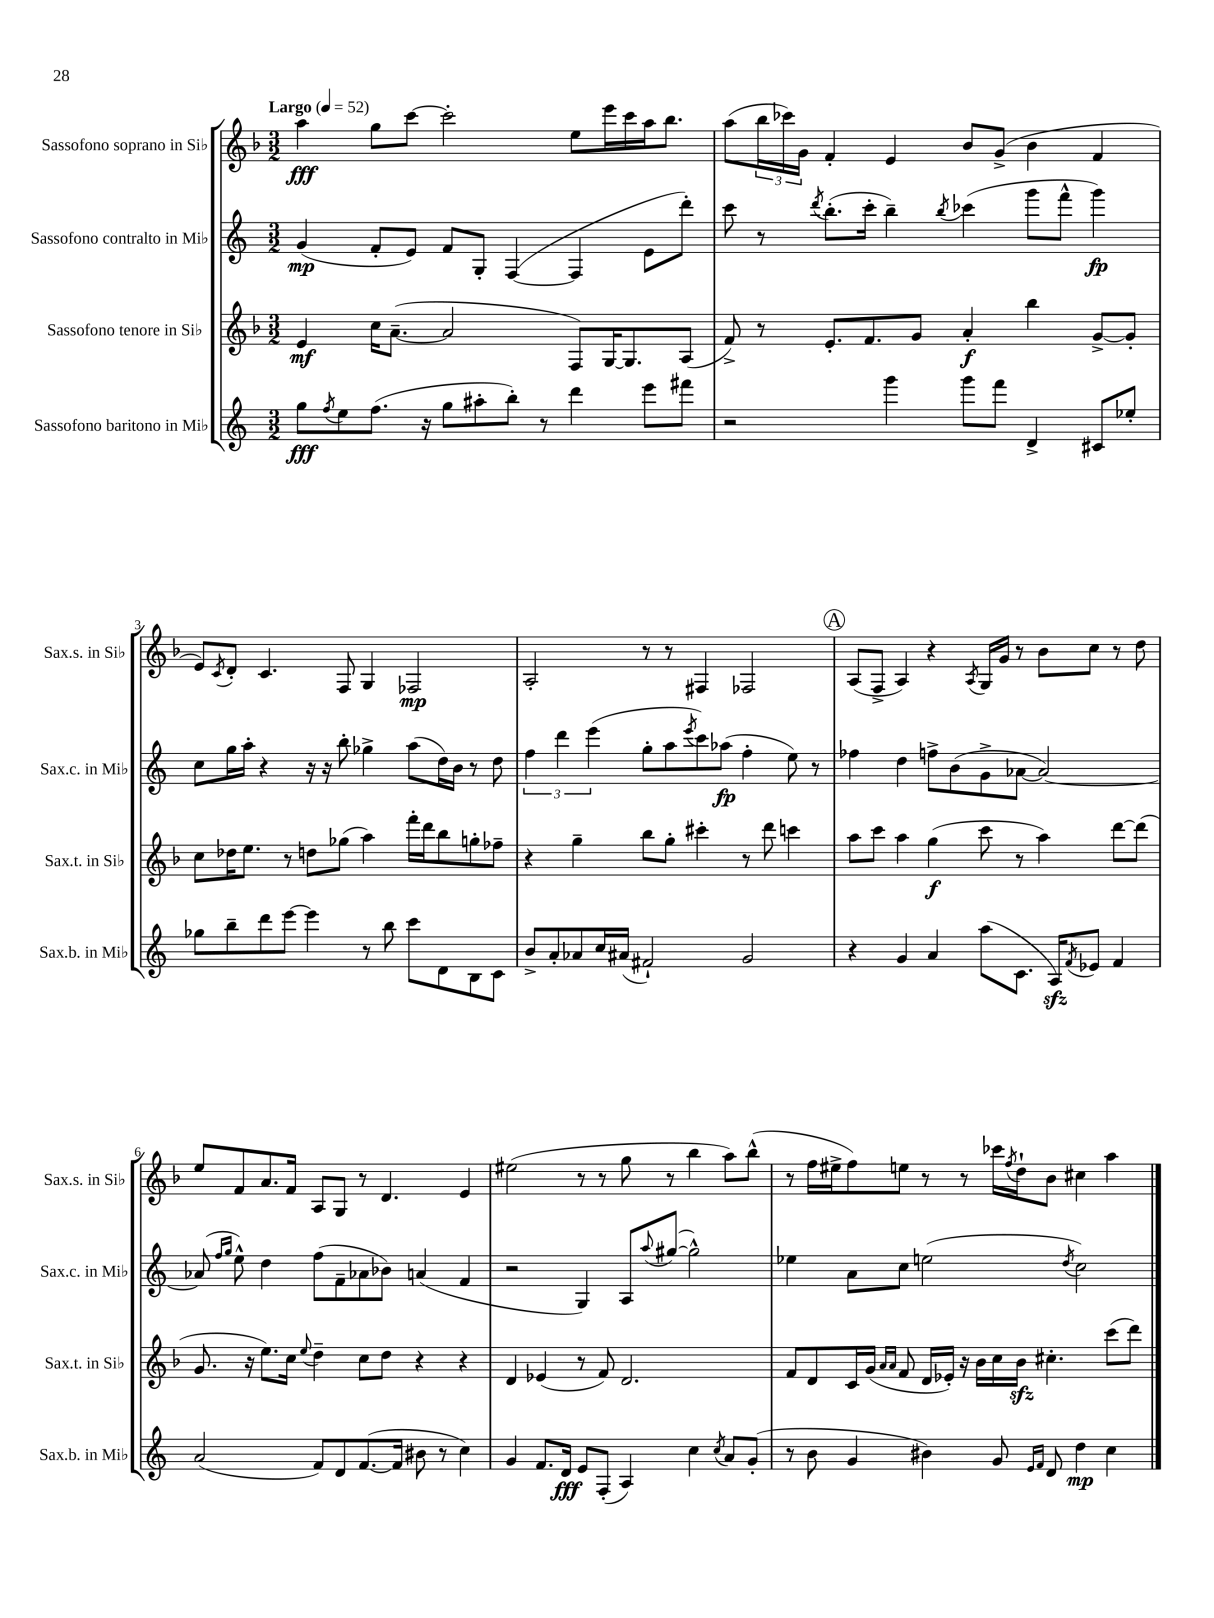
<<
\new StaffGroup <<
\new Staff = "s0" \with { instrumentName = "Sassofono soprano in Sib" shortInstrumentName = "Sax.s. in Sib" } {
    \clef treble \key f \major \numericTimeSignature \time 3/2 \tempo "Largo" 4 = 52
    a''4\fff g''8 c'''8~ c'''2-. e''8 e'''16 c'''16 a''16 bes''8. |
    a''8( \tuplet 3/2 { bes''16 ces'''16) g'16 } f'4-. e'4 bes'8 g'8->( bes'4 f'4 |
    e'8) \acciaccatura { c'8 } d'8-. c'4. f8 g4 fes2\mp |
    a2-. r8 r8 fis4 fes2 |
    \mark \markup { \circle "A" } a8( f8-> a4) r4 \acciaccatura { a8 } g16 g'16 r8 bes'8 c''8 r8 d''8 |
    e''8 f'8 a'8. f'16 a8 g8 r8 d'4. e'4 |
    eis''2( r8 r8 g''8 r8 bes''4 a''8) bes''8-^( |
    r8 f''16 eis''16-> f''8) e''8 r8 r8 ces'''16 \acciaccatura { f''8 } d''16-! bes'8 cis''4 a''4 \bar "|." |
}
\new Staff = "s1" \with { instrumentName = "Sassofono contralto in Mib" shortInstrumentName = "Sax.c. in Mib" } {
    \clef treble \key c \major \numericTimeSignature \time 3/2
    g'4\mp( f'8-. e'8) f'8 g8-. f4~( f4 e'8 d'''8-.) |
    c'''8 r8 \acciaccatura { d'''8 } b''8.-.( c'''16-. b''4--) \acciaccatura { b''8 } ces'''4( g'''8 f'''8-^ g'''4\fp) |
    c''8 g''16 a''16-. r4 r16 r16 b''8-. ges''4-> a''8( d''16) b'16 r8 d''8 |
    \tuplet 3/2 { f''4 d'''4 e'''4( } g''8-. a''8 \acciaccatura { e'''8 } c'''8) aes''8\fp( f''4-. e''8) r8 |
    \mark \markup { \circle "A" } fes''4 d''4 f''8-> b'8( g'8-> aes'8~ aes'2~) |
    aes'8( \grace { f''16 g''16 } e''8-^) d''4 f''8( f'8-- aes'8 bes'8) a'4( f'4 |
    r2 g4) a8 \appoggiatura { a''8 } gis''8~( gis''2-^) |
    ees''4 a'8 c''8 e''2( \acciaccatura { d''8 } c''2) \bar "|." |
}
\new Staff = "s2" \with { instrumentName = "Sassofono tenore in Sib" shortInstrumentName = "Sax.t. in Sib" } {
    \clef treble \key f \major \numericTimeSignature \time 3/2
    e'4\mf c''16 a'8.~--( a'2 f8) g16~ g8. a8( |
    f'8->) r8 e'8.-. f'8. g'8 a'4-.\f bes''4 g'8~-> g'8-. |
    c''8 des''16 e''8. r8 d''8 ges''8( a''4) f'''16-. d'''16 bes''8 g''8-. fes''8-- |
    r4 g''4-- bes''8 g''8-. cis'''4-. r8 d'''8 c'''4 |
    \mark \markup { \circle "A" } a''8 c'''8 a''4 g''4\f( c'''8 r8 a''4) d'''8~ d'''8( |
    g'8. r16 e''8.) c''16 \appoggiatura { e''8 } d''4-- c''8 d''8 r4 r4 |
    d'4 ees'4( r8 f'8) d'2. |
    f'8 d'8 c'16 g'16( \grace { a'16 a'16 } f'8 d'16 ees'16-.) r16 bes'16 c''16 bes'16\sfz cis''4.-. c'''8( d'''8) \bar "|." |
}
\new Staff = "s3" \with { instrumentName = "Sassofono baritono in Mib" shortInstrumentName = "Sax.b. in Mib" } {
    \clef treble \key c \major \numericTimeSignature \time 3/2
    g''8\fff \acciaccatura { f''8 } e''8 f''8.( r16 g''8 ais''8-. b''8-.) r8 d'''4 e'''8 fis'''8 |
    r2 g'''4 g'''8 f'''8 d'4-> cis'8 ees''8-. |
    ges''8 b''8-- d'''8 e'''8~ e'''4 r8 b''8 c'''8 d'8 b8 c'8 |
    b'8-> a'8-. aes'8 c''16 ais'16( fis'2-!) g'2 |
    \mark \markup { \circle "A" } r4 g'4 a'4 a''8( c'8. a16\sfz) \acciaccatura { f'8 } ees'8 f'4 |
    a'2( f'8) d'8 f'8.~( f'16 bis'8 r8 c''4) |
    g'4 f'8. d'16\fff e'8 f8-.( a4) c''4 \acciaccatura { c''8 } a'8 g'8-.( |
    r8 b'8 g'4 bis'4) g'8 \grace { e'16 f'16 } d'8 d''4\mp c''4 \bar "|." |
}
>>
>>
